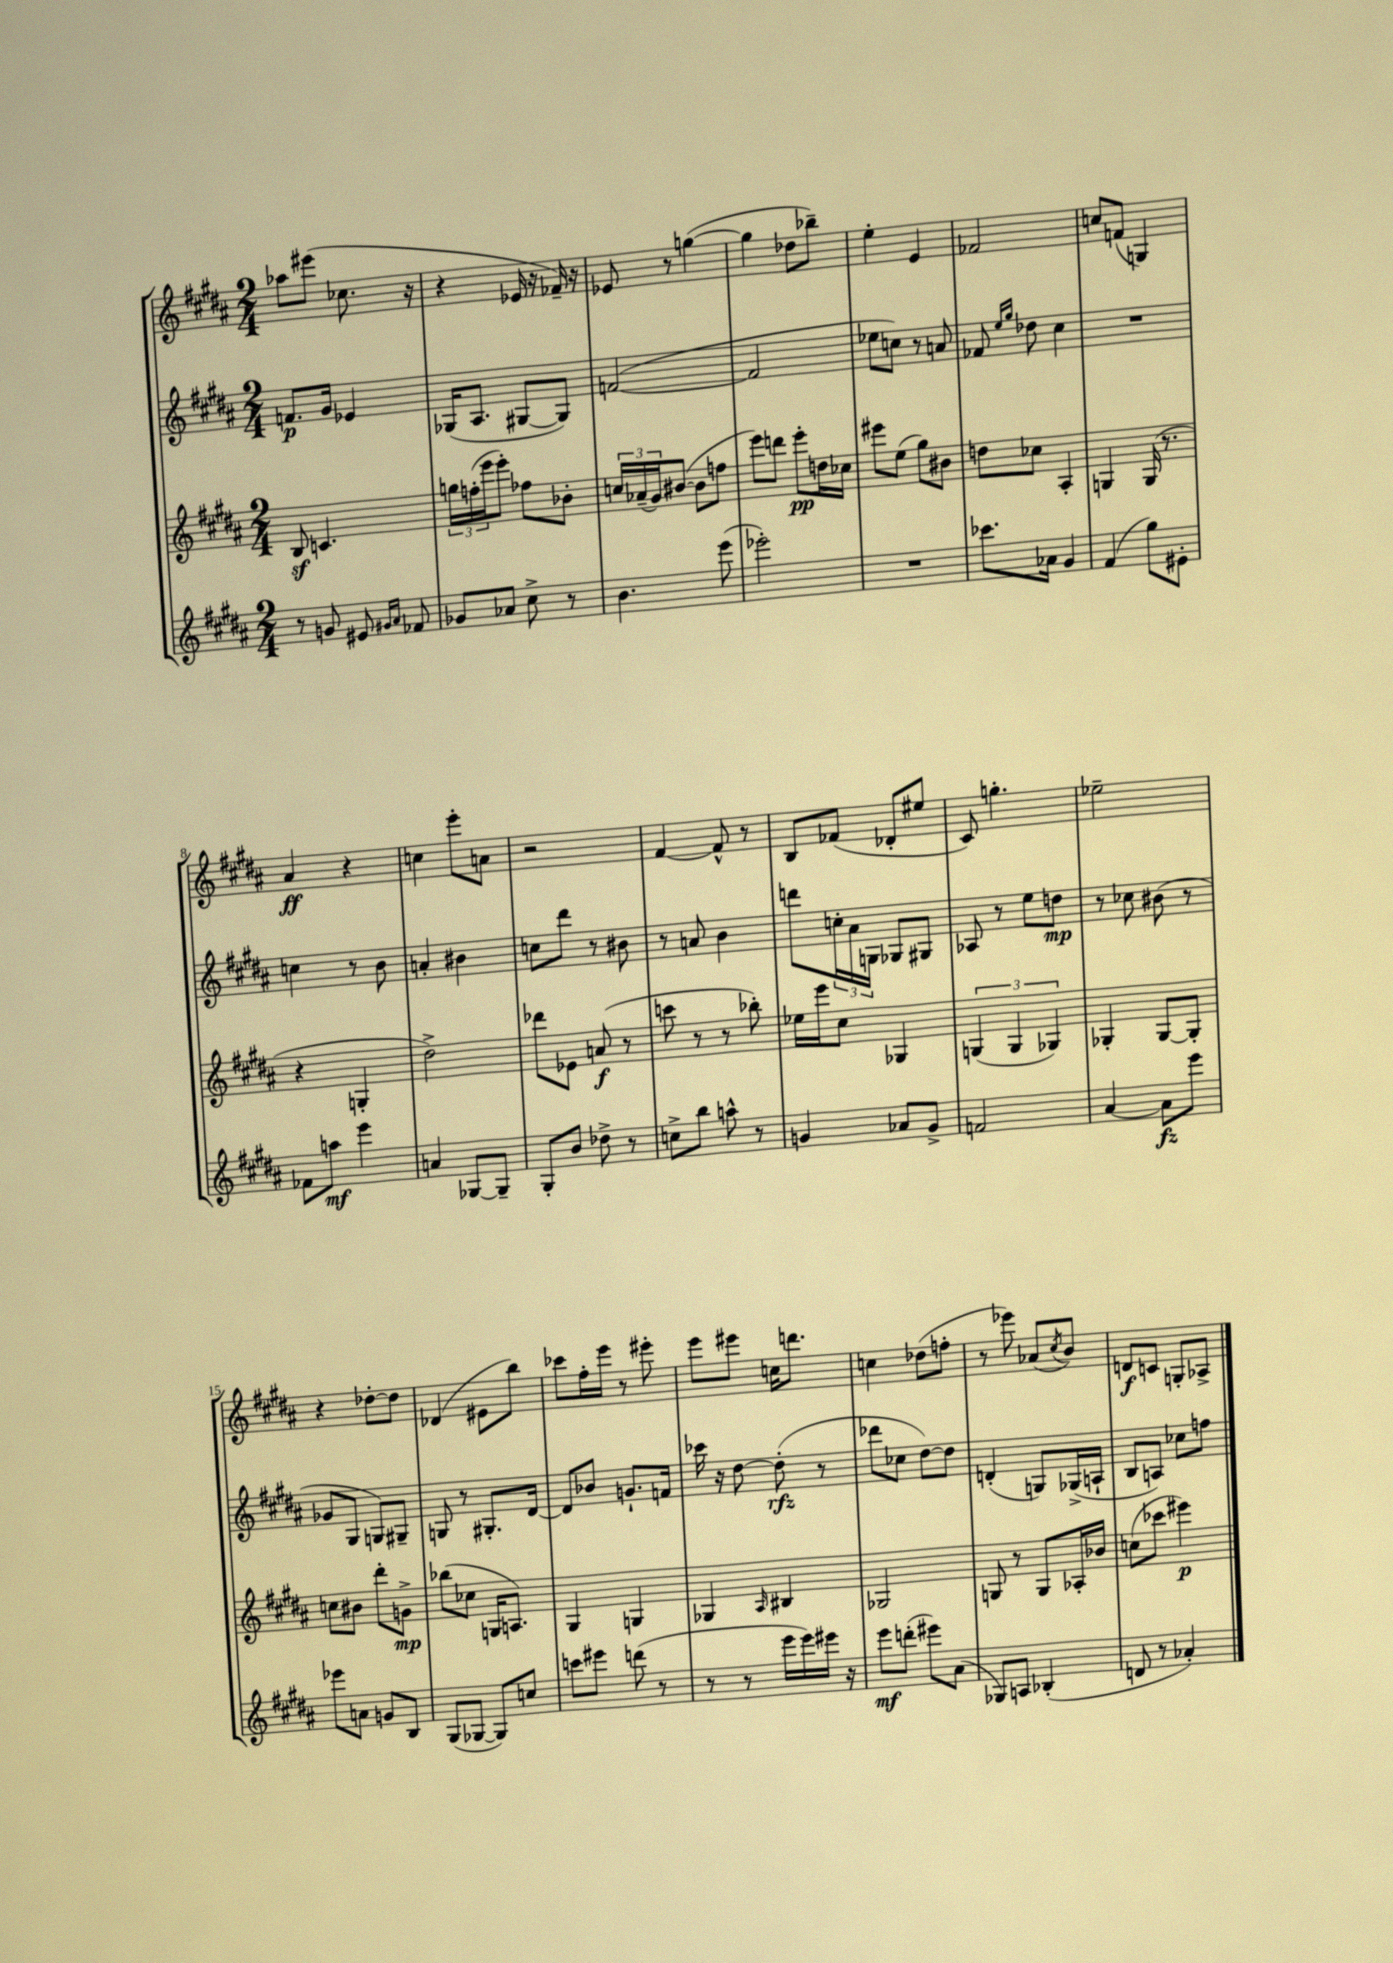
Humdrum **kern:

**kern	**kern	**kern	**kern
*staff4	*staff3	*staff2	*staff1
*clefG2	*clefG2	*clefG2	*clefG2
*k[f#c#g#d#a#]	*k[f#c#g#d#a#]	*k[f#c#g#d#a#]	*k[f#c#g#d#a#]
*M2/4	*M2/4	*M2/4	*M2/4
8r	8B	8.f	8aa-
8g	4.c	.	(8eee#
.	.	16g#	.
8e#	.	4e-	8.cc-
16qqg#	.	.	.
16qqa#	.	.	.
8f-	.	.	.
.	.	.	16r
=	=	=	=
8g-	24gg	(16G-	4r
.	(24ff'	.	.
.	.	8.A#	.
.	24eee	.	.
8a-	8eee')	.	.
8cc#^	8ff-	[8G#	16e-
.	.	.	16r
8r	8b-'	8G#])	16f-~)
.	.	.	16r
=	=	=	=
4.b	24cc	([2f	8e-
.	(24a-~	.	.
.	24g#)	.	.
.	([8b#	.	8r
.	8b#]	.	([4gg
(8eee	8ff	.	.
=	=	=	=
2eee-')	8eee)	2f]	4gg]
.	8ddd	.	.
.	8eee'	.	8dd-
.	16dd	.	8bb-~)
.	16cc-	.	.
=	=	=	=
2r	8eee#	8ee-	4ee'
.	(8ee	8cc)	.
.	8gg#)	8r	4e
.	8b#	8a	.
=	=	=	=
8.ccc-	8dd	8f-	2f-
.	.	16qqee	.
.	.	16qqgg#	.
.	8cc-	8dd-	.
16a-	.	.	.
4g#	4A#'	4cc#	.
=	=	=	=
(4f#	4G	2r	8cc
.	.	.	(8f
8gg#)	(16G	.	4G)
.	8.r	.	.
8e#'	.	.	.
=	=	=	=
8f-	4r	4cc	4a#
8aa	.	.	.
4eee	4G'	8r	4r
.	.	8b	.
=	=	=	=
4a	2dd#^)	4a'	4cc
[8G-	.	4b#	8eee'
8G-~]	.	.	8a
=	=	=	=
8G#'	8ddd-	8cc	2r
8b	8e-	8ddd#	.
8dd-^	(8a	8r	.
8r	8r	8b#	.
=	=	=	=
8cc^	8ccc	8r	[4f#
8bb	8r	8a	.
8aa^^	8r	4b	8f#^^]
8r	8bb-')	.	8r
=	=	=	=
4g	16ee-	8ddd	8B
.	16eee	.	.
.	8cc#	24cc'	(8f-
.	.	24a#	.
.	.	24G	.
8a-	4G-	8G-	8d-'
8g^	.	8G#	8ee#
=	=	=	=
2f	(6G	8A-	8c#)
.	.	8r	4.gg'
.	6G	.	.
.	.	8ee	.
.	6G-)	.	.
.	.	8dd	.
=	=	=	=
[4a#	4G-'	8r	2ee-~
.	.	8cc-	.
8a#]	[8G-	(8b#	.
8eee	8G-']	8r	.
=	=	=	=
8eee-	8cc	8g-	4r
8a	8b#	8G#	.
8g	8ddd#'	8G)	[8dd-'
8B	8g^	8G#~	8dd-]
=	=	=	=
(8G#	(8bb-	8G	(4d-
[8G-	8cc-	8r	.
8G-])	16G	8.G#'	8e#
.	8.A)	.	.
8cc	.	.	8bb)
.	.	[16d#	.
=	=	=	=
8ccc	4G#	8d#]	8ccc-
8eee#	.	8b-	16ff#'
.	.	.	16eee
(8ddd	4G	8.g`	8r
8r	.	.	8eee#'
.	.	16f	.
=	=	=	=
8r	4G-	16ccc-	8eee
.	.	16r	.
8r	.	[8dd#	8eee#
.	16qqA#	.	.
16eee	4B#	(8dd#']	16cc
16eee)	.	.	8.ddd
16eee#	.	8r	.
16r	.	.	.
=	=	=	=
8eee	2G-	8ddd-	4cc
(8ddd'	.	8cc-	.
8eee#)	.	[8dd#)	(8dd-
(8a#	.	8dd#]	8ff'
=	=	=	=
8G-)	8G	(4d'	8r
8A	8r	.	8eee-)
(4B-'	8G	8G)	(8a-
.	.	.	8qcc#
.	16A-'	(16G-^	8b)
.	16b-	16A`	.
=	=	=	=
8d	(8cc	8B	8d
8r	8ccc-	8A)	8c
4a-')	4eee#)	8cc-	8G'
.	.	8ff	8A-^
==	==	==	==
*-	*-	*-	*-
